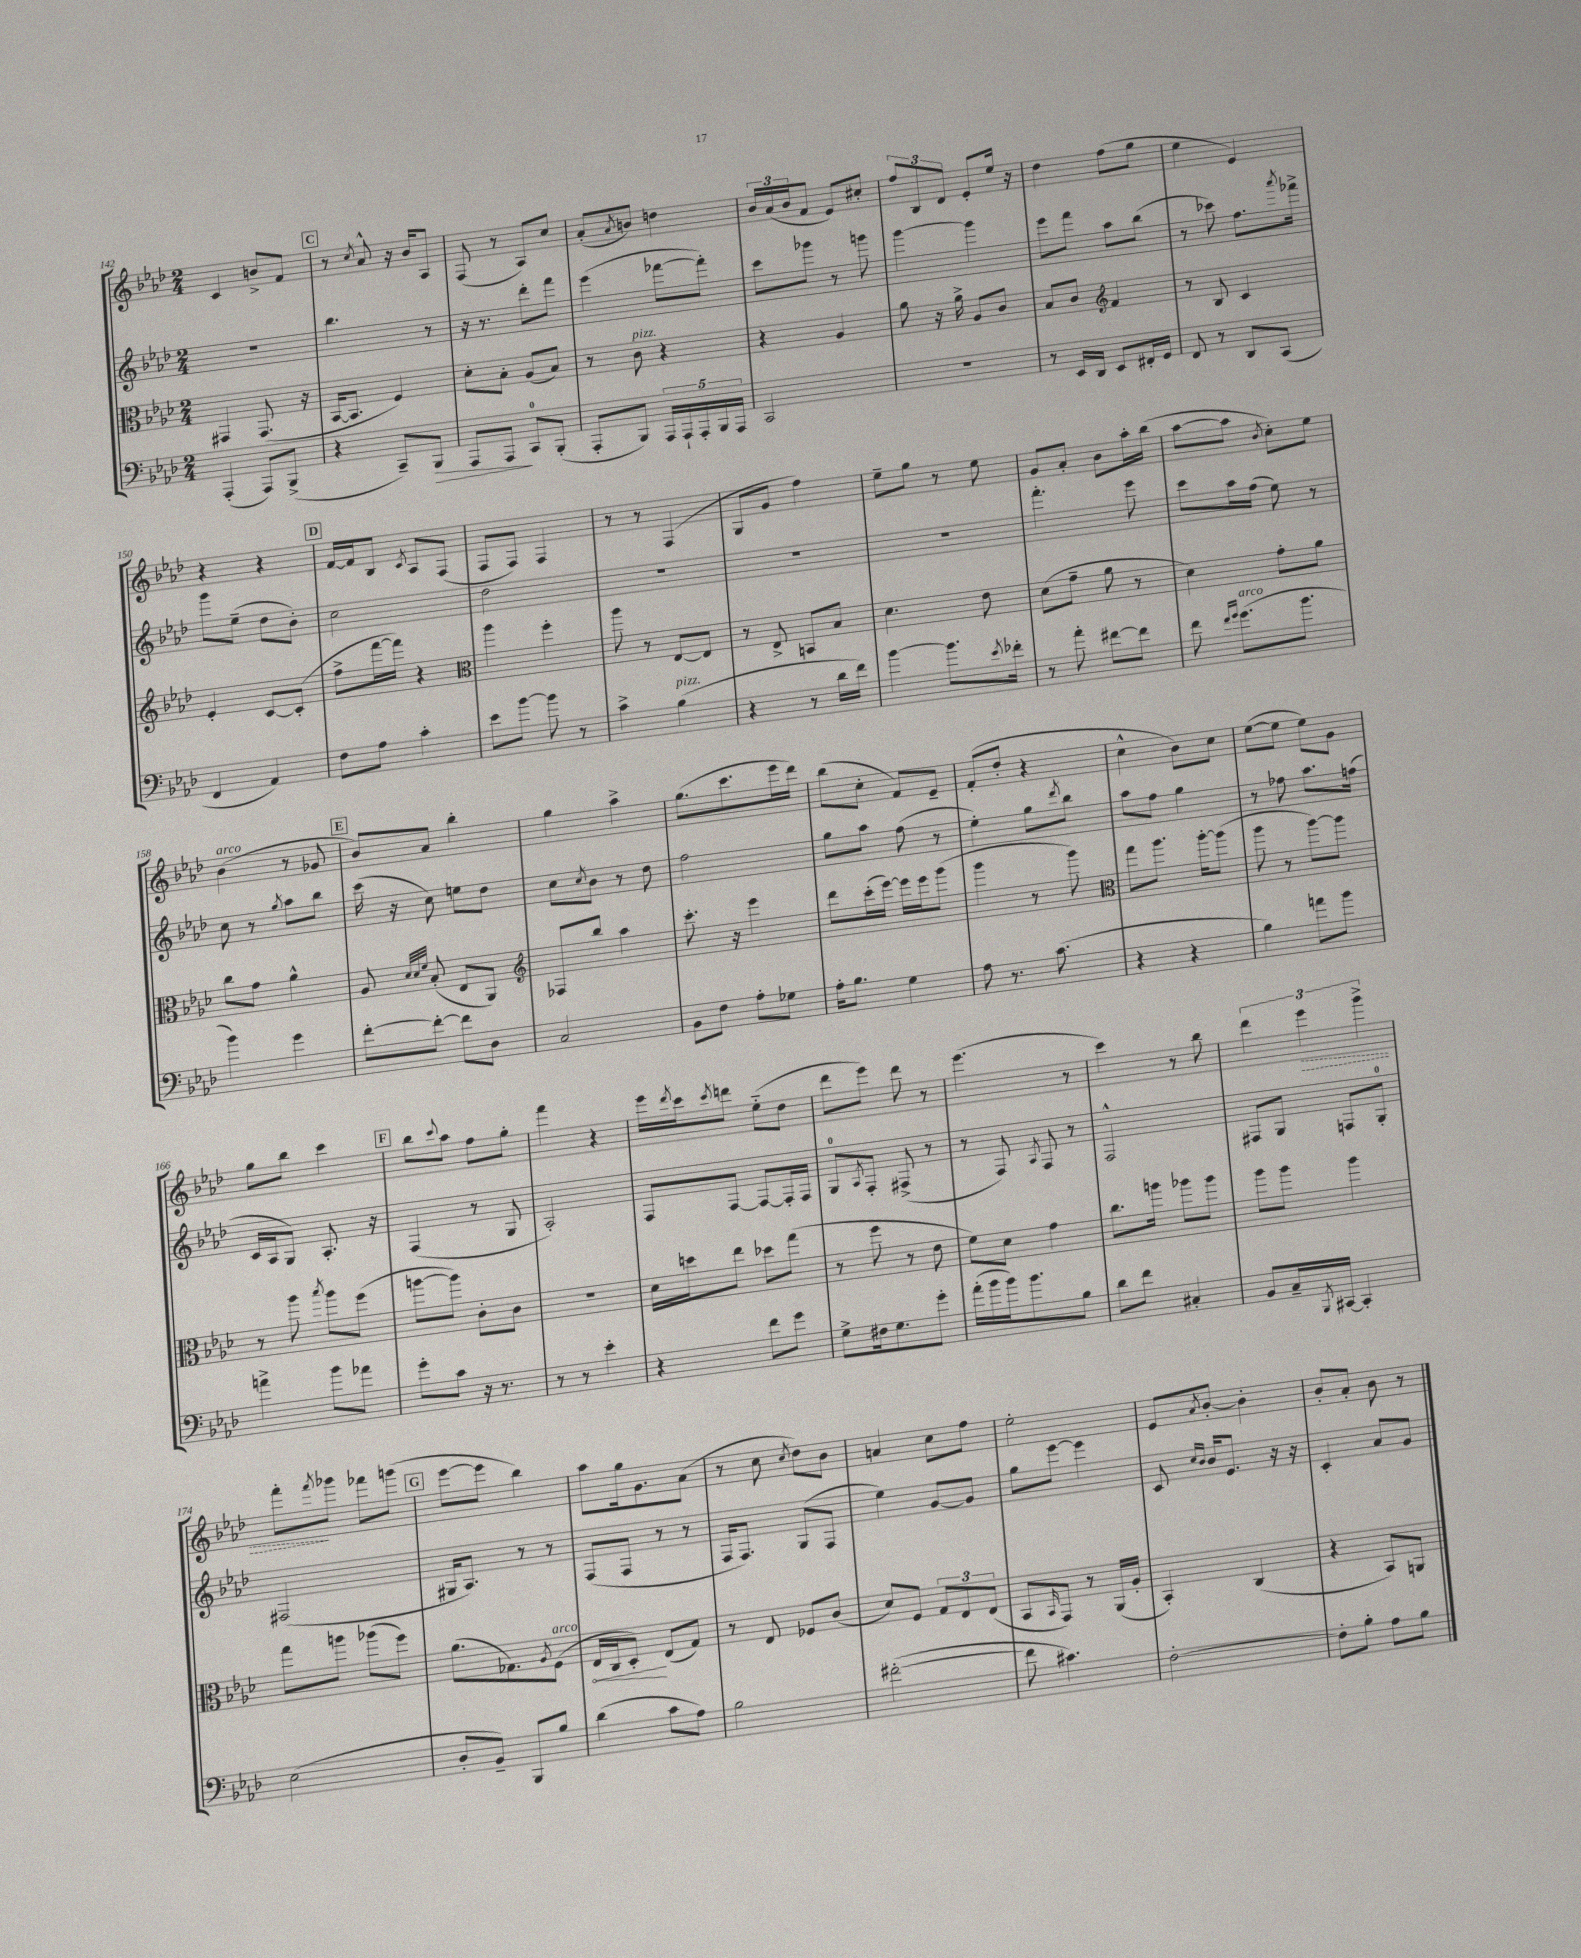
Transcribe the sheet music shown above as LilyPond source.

<<
\new StaffGroup <<
\new Staff = "s0" {
    \clef treble \key aes \major \numericTimeSignature \time 2/4
    c'4 b'8-> f'8 |
    \mark \markup { \box "C" } r8 \acciaccatura { c''8 } aes'8-^ r16 bes'16 aes8 |
    f8( r8 aes8) c''8 |
    aes'8-.( \acciaccatura { aes'8 } b'8) d''4 |
    \tuplet 3/2 { bes'16 aes'16( bes'16 } f'8 ees'8) cis''8-. |
    \tuplet 3/2 { f''8 bes8 des'8 } ees'8-. ees''16 r16 |
    des''4 f''8( g''8 |
    ees''4 ees'4) |
    r4 r4 |
    \mark \markup { \box "D" } f'16~ f'16 bes8 \acciaccatura { c'8 } aes8 f8( |
    f8 f8) f4 |
    r8 r8 f4( |
    g8 g'8 f''4) |
    ees''8-- g''8 r8 ees''8 |
    g'8 aes'8-. bes'8 aes''16-. bes''16( |
    aes''8~ aes''8 \acciaccatura { bes'8 } c''8-.) ees''8 |
    bes'4^\markup { \italic "arco" }( r8 ges'8 |
    \mark \markup { \box "E" } bes'8) aes'8 bes''4-. |
    g''4 aes''4-> |
    g''8.( c'''8. ees'''16 des'''16) |
    bes''8( c''8-. f'8) ees'8-- |
    f'8-.( des''8-. r4 |
    c''4-^ bes'8) c''8 |
    ees''8~( ees''8 ees''8) g'8 |
    g''8 bes''8 c'''4 |
    \mark \markup { \box "F" } bes''8 \appoggiatura { c'''8 } aes''8 f''8 g''8-. |
    f'''4 r4 |
    ees'''16 \acciaccatura { des'''8 } c'''16 \acciaccatura { c'''8 } d'''8 ees''8-_( des''8 |
    des'''8 ees'''8) des'''8 r8 |
    ees'''4.( r8 |
    c'''4) r8 bes''8 |
    \tuplet 3/2 { des'''4 \once \override Hairpin.style = #'dashed-line ees'''4\> g'''4-> } |
    f'''8-.\! \acciaccatura { f'''8 } ges'''8 fes'''8 g'''8( |
    \mark \markup { \box "G" } ees'''8~ ees'''8 bes''4) |
    aes''8 g''16 g'8. aes'8( |
    r8 c''8 \acciaccatura { c''8 } des''8) bes'8 |
    a'4 c''8 f''8 |
    ees''2-. |
    ees'8 \acciaccatura { aes'8 } bes'8~-. bes'4-. |
    bes'8-. aes'8-. bes'8 r8 \bar "|." |
}
\new Staff = "s1" {
    \clef treble \key aes \major \numericTimeSignature \time 2/4
    R2 |
    \mark \markup { \box "C" } bes''4. r8 |
    r16 r8. des'''8-. f'''8 |
    ees'''4( fes'''8~ fes'''8-.) |
    c'''8 ges'''8 r8 g'''8 |
    g'''4~ g'''4 |
    ees'''8 f'''8 aes''8 bes''8( |
    r8 ces'''8) f''8. \acciaccatura { aes'''8 } fes'''16-> |
    g'''8 ees''8--( des''8 bes'8-.) |
    \mark \markup { \box "D" } c''2 |
    des''2 |
    R2 |
    R2 |
    R2 |
    f'''4.-. ees'''8 |
    c'''8 aes''16 f''16( ees''8) r8 |
    c''8 r8 \acciaccatura { g''8 } aes''8 bes''8 |
    \mark \markup { \box "E" } c'''16( r16 c''8) e''8 des''8 |
    c''8 \acciaccatura { c''8 } bes'8 r8 des''8 |
    f''2 |
    g''8 aes''8 f''8( r8 |
    ees''4-.) g''8 \acciaccatura { des'''8 } bes''8 |
    aes''8 f''8 g''4 |
    r8 fes''8 aes''8. f''16( |
    c'16 aes16 g8) aes8.-. r16 |
    \mark \markup { \box "F" } f4( r8 g8 |
    aes2-.) |
    f8 f8~ f8~ f16-. f16 |
    g8-0 \acciaccatura { aes8 } f8-. fis8->( r8 |
    r8 f8) \acciaccatura { aes8 } f8 r8 |
    f2-^ |
    fis8 g8 f8 g8-0-. |
    fis2( |
    \mark \markup { \box "G" } gis16 aes8.) r8 r8 |
    f8( f8 r8 r8 |
    f16 f8.) g8( f8 |
    ees''4) g'8~ g'8 |
    g''8 ees'''8~ ees'''4 |
    c'8 \grace { c''16 bes'16 } bes'16 ees'8. r16 r16 |
    c'4-. aes'8 g'8 \bar "|." |
}
\new Staff = "s2" {
    \clef alto \key aes \major \numericTimeSignature \time 2/4
    gis,4 gis,8.( r16 |
    \mark \markup { \box "C" } bes,16~ bes,8. f4) |
    des'8-. bes8-. aes8( bes8) |
    r8 c'8^\markup { \italic "pizz." } r4 |
    r4 aes4 |
    aes'8 r16 aes'16-> aes8 c'8 |
    bes8 c'8 \clef treble f'4 |
    r8 bes8 c'4 |
    ees'4-. c'8~ c'8-.( |
    \mark \markup { \box "D" } f''8-> f'''16~ f'''16) r4 |
    \clef alto aes''4 f''4-. |
    aes''8 r8 ees8~ ees8 |
    r8 ees8-> b,8 bes8 |
    des'4. ees'8 |
    des'8( g'8-- aes'8 r8 |
    des'4) g'8-. aes'8 |
    c''8 g'8 aes'4-^ |
    \mark \markup { \box "E" } aes8 \grace { des'32 des'32 f'32 } bes8-.( ees8 aes,8) |
    \clef treble fes8 bes''8 aes''4 |
    c'''8.-. r16 ees'''4 |
    des'''8 c'''16-.( ees'''16~) ees'''16 ees'''16 g'''8( |
    g'''4 r8 g'''8) |
    \clef alto g''8 aes''8. aes''16~-. aes''8( |
    aes''8 r8 aes''8~) aes''8 |
    r8 aes''8 \acciaccatura { bes''8 } aes''8 f''8( |
    \mark \markup { \box "F" } a''8~ a''8) c'8-. c'8 |
    R2 |
    des'16 d''16 ees''8 des''8 g''8( |
    r8 f''8 r8 ees'8 |
    f'8) des'8 g'4 |
    c''8. a''16 aes''8 aes''8 |
    aes''8 aes''8 aes''4 |
    g''8 a''8 aes''8( f''8) |
    \mark \markup { \box "G" } aes'8.( ges8.) \acciaccatura { aes8 } f8^\markup { \italic "arco" }( |
    \once \override Hairpin.circled-tip = ##t ees16\< c16 des8-.\!) ees8( g8) |
    r8 ees8 fes8 c'8( |
    des'8) f8 \tuplet 3/2 { g8 ees8 ees8( } |
    bes,8 \grace { bes,16 } g,8) r8 aes,16( aes16-. |
    bes,4-.) c4( |
    r4 bes,8) a,8 \bar "|." |
}
\new Staff = "s3" {
    \clef bass \key aes \major \numericTimeSignature \time 2/4
    aes,,4-.( aes,,8) bes,,8->( |
    \mark \markup { \box "C" } r4 c,8--) bes,,8\> |
    aes,,8 aes,,8\! c,8-0 bes,,8-.( |
    aes,,8-. bes,,8) \tuplet 5/4 { aes,,16 aes,,16-! aes,,16-. bes,,16 aes,,16 } |
    c,2 |
    r2 |
    r8 ees,16 des,16 ees,8 fis,16-. g,16 |
    f,8 r8 des,8 c,8( |
    f,4 aes,4) |
    \mark \markup { \box "D" } f8 aes8 c'4-. |
    ees'8 bes'8~ bes'8 r8 |
    c'4-> bes4^\markup { \italic "pizz." }( |
    r4 r8 des'16 f'16) |
    bes'4~ bes'8. \acciaccatura { ees'8 } fes'16-. |
    r8 aes'8-. fis'8~ fis'8 |
    f'8 \grace { f'16 g'16 } g'8.^\markup { \italic "arco" }( bes'8. |
    bes'4) g'4 |
    \mark \markup { \box "E" } f'8~-. f'8~-. f'8 des8 |
    c2 |
    bes,8 f8 aes8-. ges8 |
    aes16-. bes8. g4 |
    aes8 r8. c'8.( |
    r4 r4 |
    bes4) a'8 bes'8 |
    a'4-> bes'8 aes'8 |
    \mark \markup { \box "F" } g'8-. c'8 r16 r8. |
    r8 r8 ees'4-. |
    r4 f'8 g'8 |
    g8-> fis16 g8. g'8-. |
    aes'16-.( bes'16 bes'16) bes'8. bes8 |
    des'8 f'8 cis4-. |
    bes,8 c16-- \acciaccatura { bes,,8 } cis,16~ cis,4-. |
    ees2( |
    \mark \markup { \box "G" } des8-. bes,8--) bes,,8 bes8 |
    des'4( c'8 aes8) |
    bes2 |
    fis'2~-.( |
    fis'8 cis'4.) |
    f2~-. |
    f8-. bes8-. aes8 bes8 \bar "|." |
}
>>
>>
\layout { \context { \Score currentBarNumber = #142 } }
